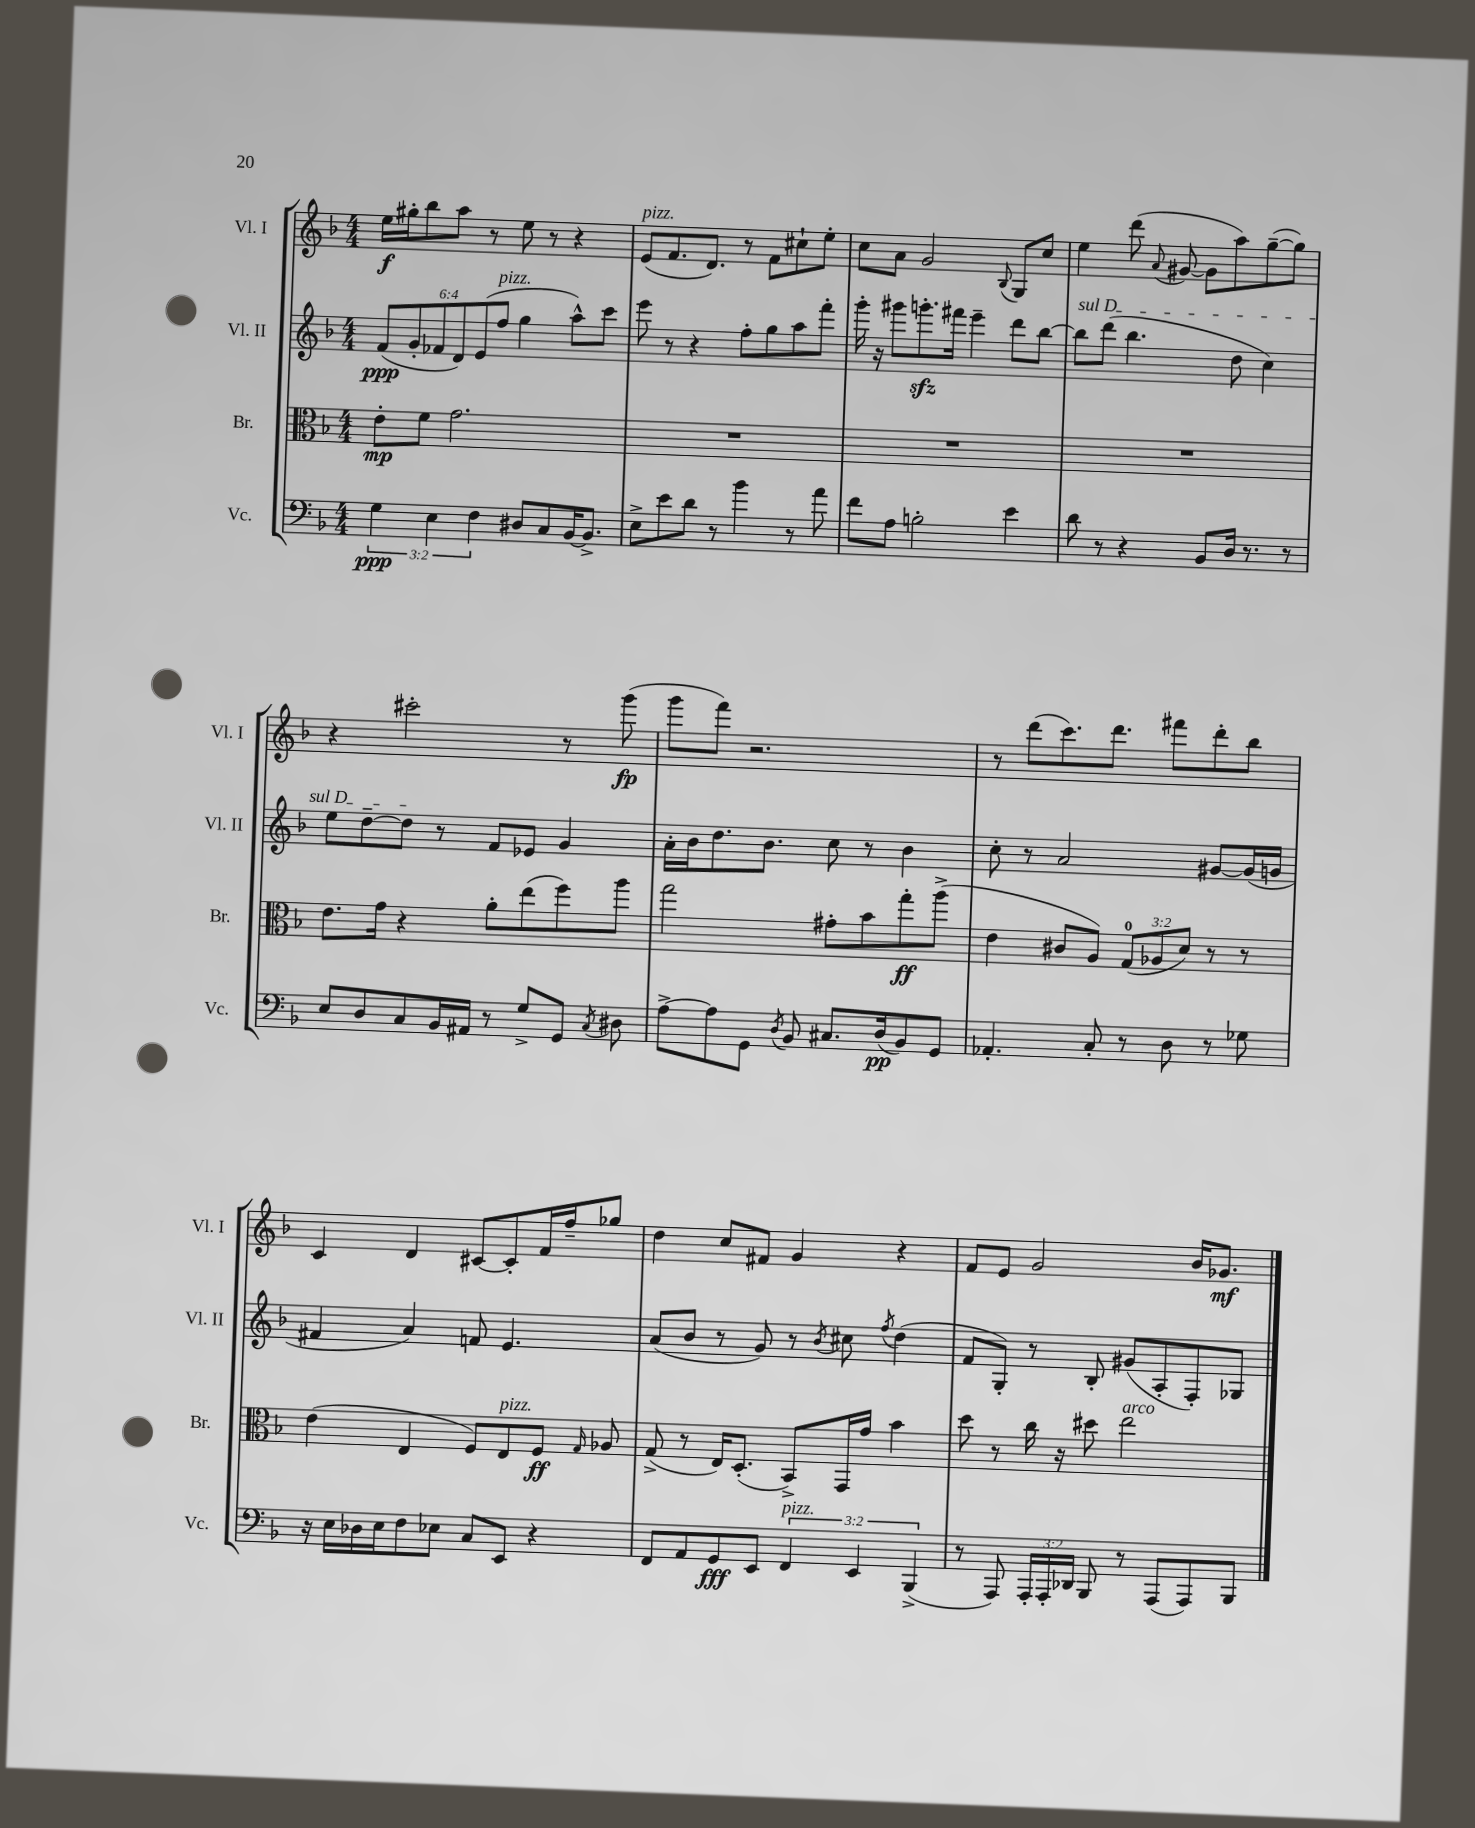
<<
\new StaffGroup <<
\new Staff = "s0" \with { instrumentName = "Vl. I" shortInstrumentName = "Vl. I" } {
    \clef treble \key f \major \numericTimeSignature \time 4/4
    \autoBeamOff e''16[\f gis''16-. bes''8 a''8] r8 e''8 r8 r4 |
    e'8[^\markup { \italic "pizz." }( f'8. d'8.]) r8 f'8[ cis''8-! e''8]-. |
    c''8[ a'8] g'2 \appoggiatura { bes8 } g8[ c''8] |
    e''4 d'''8( \appoggiatura { a'8 } gis'8~ gis'8[ a''8) g''8~--( g''8]) |
    r4 cis'''2-. r8 g'''8\fp( |
    g'''8[ f'''8]) r2. |
    r8 d'''8[( c'''8.) d'''8.] fis'''8[ d'''8-. bes''8] |
    c'4 d'4 cis'8[~ cis'8-. f'16 f''16-- ges''8] |
    d''4 c''8[ fis'8] g'4 r4 |
    f'8[ e'8] g'2 bes'16[ ges'8.]\mf \bar "|." |
}
\new Staff = "s1" \with { instrumentName = "Vl. II" shortInstrumentName = "Vl. II" } {
    \clef treble \key f \major \numericTimeSignature \time 4/4 \override Staff.TupletNumber.text = #tuplet-number::calc-fraction-text
    \autoBeamOff \tuplet 6/4 { f'8[\ppp( g'8-. fes'8 d'8) e'8( f''8]^\markup { \italic "pizz." } } g''4 a''8[-^) c'''8] |
    e'''8 r8 r4 f''8[-. g''8 a''8 f'''8]-. |
    g'''16-. r16 gis'''8[ g'''8.-.\sfz fis'''16] e'''4-- d'''8[ bes''8]~ |
    \once \override TextSpanner.bound-details.left.text = \markup { \italic "sul D" } bes''8[\startTextSpan d'''8]( bes''4. d''8 c''4) |
    e''8[ d''8~-- d''8]\stopTextSpan r8 f'8[ ees'8] g'4 |
    a'16[-. bes'16 d''8. bes'8.] c''8 r8 bes'4 |
    c''8-. r8 a'2 gis'8[~ gis'16( g'16] |
    fis'4 a'4) f'8 e'4. |
    a'8[( bes'8] r8 g'8) r8 \acciaccatura { bes'8 } cis''8 \acciaccatura { f''8 } d''4( |
    f'8[ g8]-.) r8 bes8-. gis'8[( a8-. f8-.) ges8] \bar "|." |
}
\new Staff = "s2" \with { instrumentName = "Br." shortInstrumentName = "Br." } {
    \clef alto \key f \major \numericTimeSignature \time 4/4 \override Staff.TupletNumber.text = #tuplet-number::calc-fraction-text
    \autoBeamOff e'8[-.\mp f'8] g'2. |
    R1 |
    R1 |
    R1 |
    e'8.[ g'16] r4 a'8[-. e''8( f''8) a''8] |
    g''2 gis'8[-. bes'8 g''8-.\ff a''8]->( |
    e'4 cis'8[ a8]) \tuplet 3/2 { g8[-0( aes8 d'8]) } r8 r8 |
    e'4( e4 f8[) e8^\markup { \italic "pizz." } f8]\ff \grace { g16 } aes8 |
    g8->( r8 e16[) d8.]-.( bes,8[->) g,16 g'16] bes'4 |
    d''8 r8 c''16 r16 dis''8 e''2^\markup { \italic "arco" } \bar "|." |
}
\new Staff = "s3" \with { instrumentName = "Vc." shortInstrumentName = "Vc." } {
    \clef bass \key f \major \numericTimeSignature \time 4/4 \override Staff.TupletNumber.text = #tuplet-number::calc-fraction-text
    \autoBeamOff \tuplet 3/2 { g4\ppp e4 f4 } dis8[ c8 bes,16~ bes,8.]-> |
    e8[-> e'8 d'8] r8 bes'4 r8 a'8 |
    f'8[ a8] b2-. e'4 |
    d'8 r8 r4 bes,8[ d16] r8. r8 |
    e8[ d8 c8 bes,16 ais,16] r8 g8[-> g,8] \acciaccatura { c8 } dis8 |
    a8[~-> a8 g,8] \acciaccatura { d8 } bes,8 cis8.[ d16\pp( bes,8) g,8] |
    aes,4.-. c8-. r8 d8 r8 ges8 |
    r16 e16[ des16 e16 f8 ees8] c8[ e,8] r4 |
    f,8[ a,8 g,8\fff e,8] \tuplet 3/2 { f,4^\markup { \italic "pizz." } e,4 bes,,4->( } |
    r8 a,,8) \tuplet 3/2 { a,,16[-. a,,16-. des,16] } bes,,8 r8 a,,8[( a,,8) bes,,8] \bar "|." |
}
>>
>>
\layout { \context { \Score \remove "Bar_number_engraver" } }
